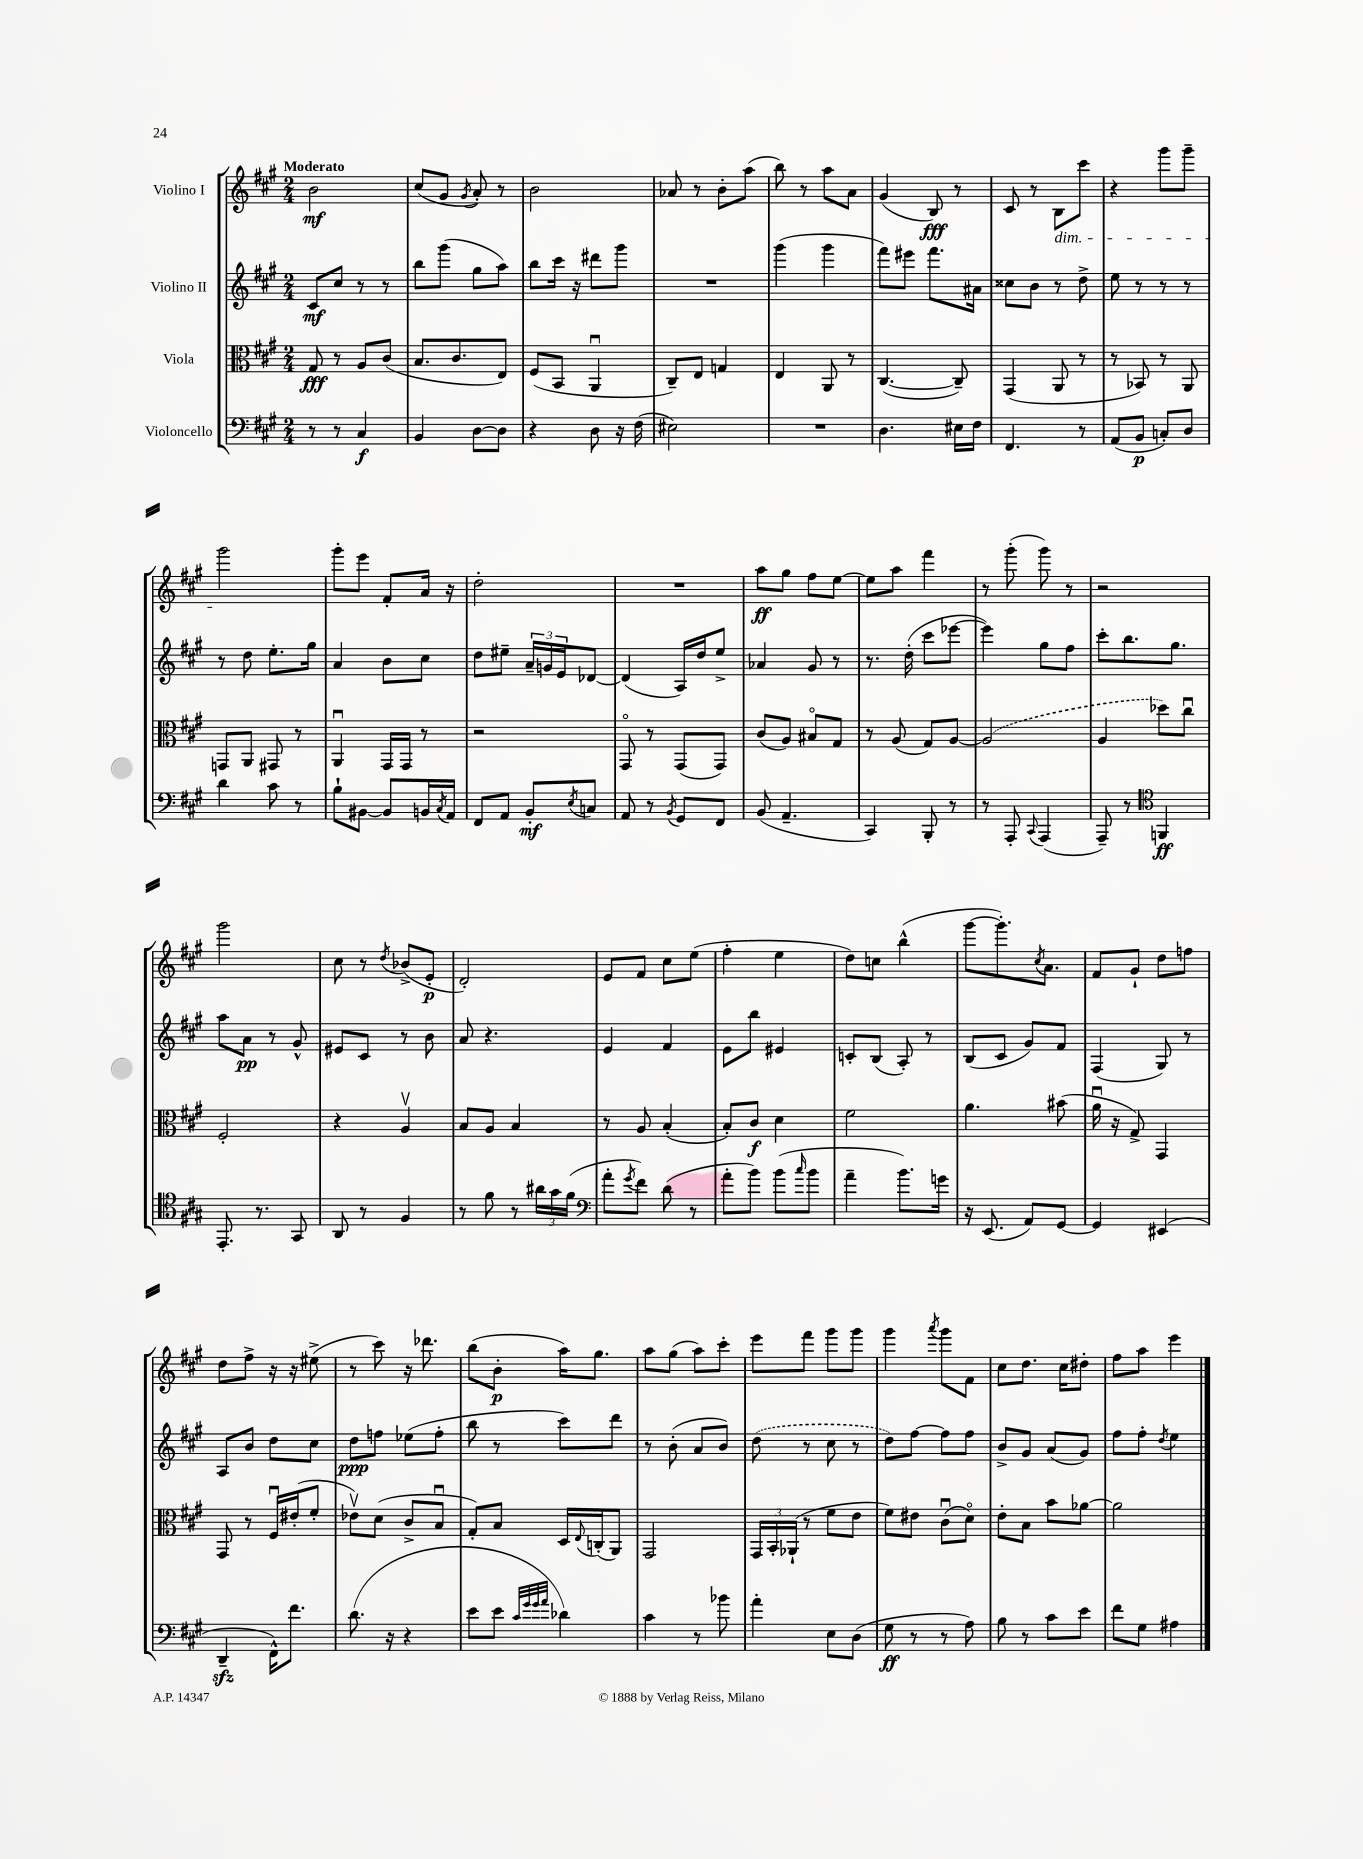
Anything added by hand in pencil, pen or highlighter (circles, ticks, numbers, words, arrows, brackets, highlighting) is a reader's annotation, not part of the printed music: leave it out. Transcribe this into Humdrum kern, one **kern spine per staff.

**kern	**dynam	**kern	**dynam	**kern	**dynam	**kern	**dynam
*part4	*part4	*part3	*part3	*part2	*part2	*part1	*part1
*staff4	*staff4	*staff3	*staff3	*staff2	*staff2	*staff1	*staff1
*I"Violoncello	*	*I"Viola	*	*I"Violino II	*	*I"Violino I	*
*clefF4	*	*clefC3	*	*clefG2	*	*clefG2	*
*k[f#c#g#]	*	*k[f#c#g#]	*	*k[f#c#g#]	*	*k[f#c#g#]	*
*M2/4	*	*M2/4	*	*M2/4	*	*M2/4	*
=1	=1	=1	=1	=1	=1	=1	=1
!	!	!	!	!	!	!LO:TX:a:B:t=Moderato	!
8r	.	8G#/	fff	8c#/L	mf	2b\	mf
8r	.	8r	.	8cc#/J	.	.	.
4C#/	f	8A/L	.	8r	.	.	.
.	.	(8c#/J	.	8r	.	.	.
=2	=2	=2	=2	=2	=2	=2	=2
4BB/	.	8.B/L	.	8bb\L	.	(8cc#/L	.
.	.	.	.	(8ggg#\J	.	8g#/J	.
.	.	8.c#/	.	.	.	.	.
.	.	.	.	.	.	8qg#/	.
[8D\L	.	.	.	8gg#\L	.	8a'/)	.
8D\J]	.	8E/J)	.	8aa\J)	.	8r	.
=3	=3	=3	=3	=3	=3	=3	=3
4r	.	(8F#/L	.	8bb\L	.	2b\	.
.	.	8BB/J	.	16ccc#\Jk	.	.	.
.	.	.	.	16r	.	.	.
8D\	.	4AAu/	.	8ddd#X\L	.	.	.
16r	.	.	.	8ggg#\J	.	.	.
(16F#\	.	.	.	.	.	.	.
=4	=4	=4	=4	=4	=4	=4	=4
2E#X\)	.	8C#~/L)	.	2r	.	8a-X/	.
.	.	8E/J	.	.	.	8r	.
.	.	4Gn/	.	.	.	8b'\L	.
.	.	.	.	.	.	(8aa\J	.
=5	=5	=5	=5	=5	=5	=5	=5
2r	.	4E/	.	(4ggg#\	.	8bb\)	.
.	.	.	.	.	.	8r	.
.	.	8AA/	.	4ggg#\	.	8aa\L	.
.	.	8r	.	.	.	8a\J	.
=6	=6	=6	=6	=6	=6	=6	=6
4.D\	.	([4.C#/	.	8fff#\L)	.	(4g#/	.
.	.	.	.	8eee#X\J	.	.	.
.	.	.	.	8.fff#\L	.	8B/)	fff
16E#X\LL	.	8C#~/])	.	.	.	8r	.
16F#\JJ	.	.	.	16a#X\Jk	.	.	.
=7	=7	=7	=7	=7	=7	=7	=7
4.FF#/	.	(4GG#/	.	8cc##X\L	.	8c#/	.
.	.	.	.	8b\J	.	8r	.
!	!	!	!	!	!	!LO:TX:b:i:t=dim.	!
.	.	8AA/	.	8r	.	8B\L	.
8r	.	8r	.	8dd^\	.	8ccc#\J	.
=8	=8	=8	=8	=8	=8	=8	=8
(8AA/L	.	8r	.	8ee\	.	4r	.
8BB/J	p	8BB-X/)	.	8r	.	.	.
8Cn'/L)	.	8r	.	8r	.	8ggg#\L	.
8D/J	.	8AA/	.	8r	.	8ggg#~\J	.
!!LO:LB:g=z
=9	=9	=9	=9	=9	=9	=9	=9
4d\	.	8GGn/L	.	8r	.	2ggg#\	.
.	.	8AA/J	.	8dd\	.	.	.
8c#\	.	8GG#X/	.	8.ee'\L	.	.	.
8r	.	8r	.	.	.	.	.
.	.	.	.	16gg#\Jk	.	.	.
=10	=10	=10	=10	=10	=10	=10	=10
8B`\L	.	4AAu/	.	4a/	.	8ggg#'\L	.
[8BB#X\J	.	.	.	.	.	8eee\J	.
8BB#/L]	.	16GG#/LL	.	8b\L	.	8f#'/L	.
.	.	16GG#/JJ	.	.	.	.	.
16BBn/L	.	8r	.	8cc#\J	.	16a/Jk	.
8qC#/	.	.	.	.	.	.	.
16AA/JJ	.	.	.	.	.	16r	.
=11	=11	=11	=11	=11	=11	=11	=11
8FF#/L	.	2r	.	8dd\L	.	2dd'\	.
8AA/J	.	.	.	8ee#X~\J	.	.	.
8BB'/L	mf	.	.	24a~/LL	.	.	.
.	.	.	.	24gn/	.	.	.
.	.	.	.	24e/J	.	.	.
8qE/	.	.	.	.	.	.	.
8Cn/J	.	.	.	[8d-X/J	.	.	.
=12	=12	=12	=12	=12	=12	=12	=12
8AA/	.	8GG#/	.	(4d-/]	.	2r	.
8r	.	8r	.	.	.	.	.
8qBB/	.	.	.	.	.	.	.
8GG#/L	.	(8GG#/L	.	16A/LL)	.	.	.
.	.	.	.	16dd/J	.	.	.
8FF#/J	.	8GG#/J)	.	8ee^/J	.	.	.
=13	=13	=13	=13	=13	=13	=13	=13
(8BB/	.	(8c#/L	.	4a-X/	.	8aa\L	ff
4.AA~/	.	8A/J)	.	.	.	8gg#\J	.
.	.	8B#X/L	.	8g#/	.	8ff#\L	.
.	.	8G#/J	.	8r	.	[8ee\J	.
=14	=14	=14	=14	=14	=14	=14	=14
4CC#/)	.	8r	.	8.r	.	8ee\L]	.
.	.	(8A/	.	.	.	8aa\J	.
.	.	.	.	(16dd'\	.	.	.
8BBB'/	.	8G#/L)	.	8ccc#\L	.	4fff#\	.
8r	.	[8A/J	.	[8eee-X\J	.	.	.
=15	=15	=15	=15	=15	=15	=15	=15
8r	.	(2A/]	.	4eee-\])	.	8r	.
8AAA'/	.	.	.	.	.	(8ggg#'\	.
8qqCC#/	.	.	.	.	.	.	.
(4AAA/	.	.	.	8gg#\L	.	8ggg#\)	.
.	.	.	.	8ff#\J	.	8r	.
=16	=16	=16	=16	=16	=16	=16	=16
8AAA~/)	.	4A/	.	8ccc#'\L	.	2r	.
8r	.	.	.	8.bb\	.	.	.
*clefC4	*	*	*	*	*	*	*
4FFn/	ff	8dd-X\L)	.	.	.	.	.
.	.	.	.	8.gg#\J	.	.	.
.	.	8cc#u\J	.	.	.	.	.
!!LO:LB:g=z
=17	=17	=17	=17	=17	=17	=17	=17
8.EE'/	.	2F#'/	.	8aa\L	.	2ggg#\	.
.	.	.	.	8a\J	pp	.	.
8.r	.	.	.	.	.	.	.
.	.	.	.	8r	.	.	.
8GG#/	.	.	.	8g#^^/	.	.	.
=18	=18	=18	=18	=18	=18	=18	=18
8AA/	.	4r	.	8e#X/L	.	8cc#\	.
8r	.	.	.	8c#/J	.	8r	.
.	.	.	.	.	.	8qdd/	.
4F#/	.	4Av/	.	8r	.	(8b-X^/L	.
.	.	.	.	8b\	.	8e'/J	p
=19	=19	=19	=19	=19	=19	=19	=19
8r	.	8B/L	.	8a/	.	2d'/)	.
8f#\	.	8A/J	.	4.r	.	.	.
8r	.	4B/	.	.	.	.	.
24a#X\LL	.	.	.	.	.	.	.
24g#\	.	.	.	.	.	.	.
(24f#\JJ	.	.	.	.	.	.	.
=20	=20	=20	=20	=20	=20	=20	=20
*clefF4	*	*	*	*	*	*	*
8a'\L	.	8r	.	4e/	.	8e/L	.
8qg#/	.	.	.	.	.	.	.
8f#\J)	.	8A/	.	.	.	8f#/J	.
(8d\	.	(4B'/	.	4f#/	.	8cc#\L	.
8r	.	.	.	.	.	(8ee\J	.
=21	=21	=21	=21	=21	=21	=21	=21
8a'\L	.	8B'/L)	.	8e\L	.	4ff#'\	.
8b\J)	.	8c#/J	f	8bb\J	.	.	.
(8b\L	.	4d\	.	4e#X/	.	4ee\	.
16qqcc#/	.	.	.	.	.	.	.
8b\J	.	.	.	.	.	.	.
=22	=22	=22	=22	=22	=22	=22	=22
4a~\	.	2f#\	.	8cn'/L	.	8dd\L)	.
.	.	.	.	(8B/J	.	8ccn\J	.
8.b\L)	.	.	.	8A'/)	.	(4bb^^\	.
.	.	.	.	8r	.	.	.
16gn\Jk	.	.	.	.	.	.	.
=23	=23	=23	=23	=23	=23	=23	=23
16r	.	4.a\	.	(8B/L	.	[8ggg#\L	.
(8.EE/	.	.	.	.	.	.	.
.	.	.	.	8c#/J	.	8.ggg#'\])	.
8AA/L)	.	.	.	8g#/L)	.	.	.
.	.	.	.	.	.	8qcc#/	.
.	.	.	.	.	.	8.a\J	.
[8GG#/J	.	(8b#X\	.	8f#/J	.	.	.
=24	=24	=24	=24	=24	=24	=24	=24
4GG#/]	.	16au\	.	(4F#/	.	8f#/L	.
.	.	16r	.	.	.	.	.
.	.	8G#^/)	.	.	.	8g#`/J	.
(4EE#X/	.	4GG#/	.	8G#/)	.	8dd\L	.
.	.	.	.	8r	.	8ffn\J	.
!!LO:LB:g=z
=25	=25	=25	=25	=25	=25	=25	=25
4DDzz~/	.	8GG#/	.	8A/L	.	8dd\L	.
.	.	8r	.	8b/J	.	8ff#^\J	.
16FF#^^\KL)	.	16F#u/LL	.	8dd\L	.	16r	.
8.f#\J	.	(16e#X'/J	.	.	.	16r	.
.	.	8f#'/J	.	8cc#\J	.	(8ee#X^\	.
=26	=26	=26	=26	=26	=26	=26	=26
(8.d\	.	8e-Xv\L)	.	8dd\L	ppp	8r	.
.	.	(8d\J	.	8ffn\J	.	8ccc#\)	.
16r	.	.	.	.	.	.	.
4r	.	8c#^/L	.	(8ee-X\L	.	16r	.
.	.	.	.	.	.	8.ddd-X\	.
.	.	8Bu/J	.	8ff'\J	.	.	.
=27	=27	=27	=27	=27	=27	=27	=27
8e\L	.	8G#'/L)	.	8bb\	.	(8bb\L	.
8e\J	.	8B/J	.	8r	.	8b'\J	p
32qqc#/LLL	.	.	.	.	.	.	.
32qqg#/	.	.	.	.	.	.	.
32qqg#/	.	.	.	.	.	.	.
32qqa/JJJ	.	.	.	.	.	.	.
4d-X\)	.	16D/LL	.	8ccc#\L)	.	16aa\KL)	.
.	.	8qqE/	.	.	.	.	.
.	.	(16Cn'/J	.	.	.	8.gg#\J	.
.	.	8AA/J)	.	8ddd\J	.	.	.
=28	=28	=28	=28	=28	=28	=28	=28
4c#\	.	2GG#/	.	8r	.	8aa\L	.
.	.	.	.	(8b'\	.	(8gg#\J	.
8r	.	.	.	8a/L	.	8aa\L)	.
8b-X\	.	.	.	8b/J)	.	8ccc#'\J	.
=29	=29	=29	=29	=29	=29	=29	=29
4a'\	.	24GG#/LL	.	(8dd\	.	8eee\L	.
.	.	24BB'/	.	.	.	.	.
.	.	(24AA-X`/JJ	.	.	.	.	.
.	.	8r	.	8r	.	8fff#\J	.
8E\L	.	8f#\L	.	8cc#\	.	8ggg#\L	.
(8D\J	.	8e\J	.	8r	.	8ggg#\J	.
=30	=30	=30	=30	=30	=30	=30	=30
8G#\	ff	8f#\L)	.	8dd\L)	.	4ggg#\	.
8r	.	8e#X\J	.	[8ff#\J	.	.	.
.	.	.	.	.	.	8qaaa/	.
8r	.	(8c#u\L	.	8ff#\L]	.	8ggg#\L	.
8A\)	.	8d\J)	.	8ff#\J	.	8f#\J	.
=31	=31	=31	=31	=31	=31	=31	=31
8B\	.	8e'\L	.	8b^/L	.	8cc#\L	.
8r	.	8B\J	.	8g#/J	.	8.dd\J	.
8c#\L	.	8b\L	.	(8a/L	.	.	.
.	.	.	.	.	.	16cc#\KL	.
8e\J	.	[8a-X\J	.	8g#/J)	.	8dd#X'\J	.
=32	=32	=32	=32	=32	=32	=32	=32
8f#\L	.	2a-\]	.	8ff#\L	.	8ff#\L	.
8G#\J	.	.	.	8ff#'\J	.	8aa\J	.
.	.	.	.	8qdd/	.	.	.
4A#X\	.	.	.	4ee\	.	4eee\	.
==	==	==	==	==	==	==	==
*-	*-	*-	*-	*-	*-	*-	*-
